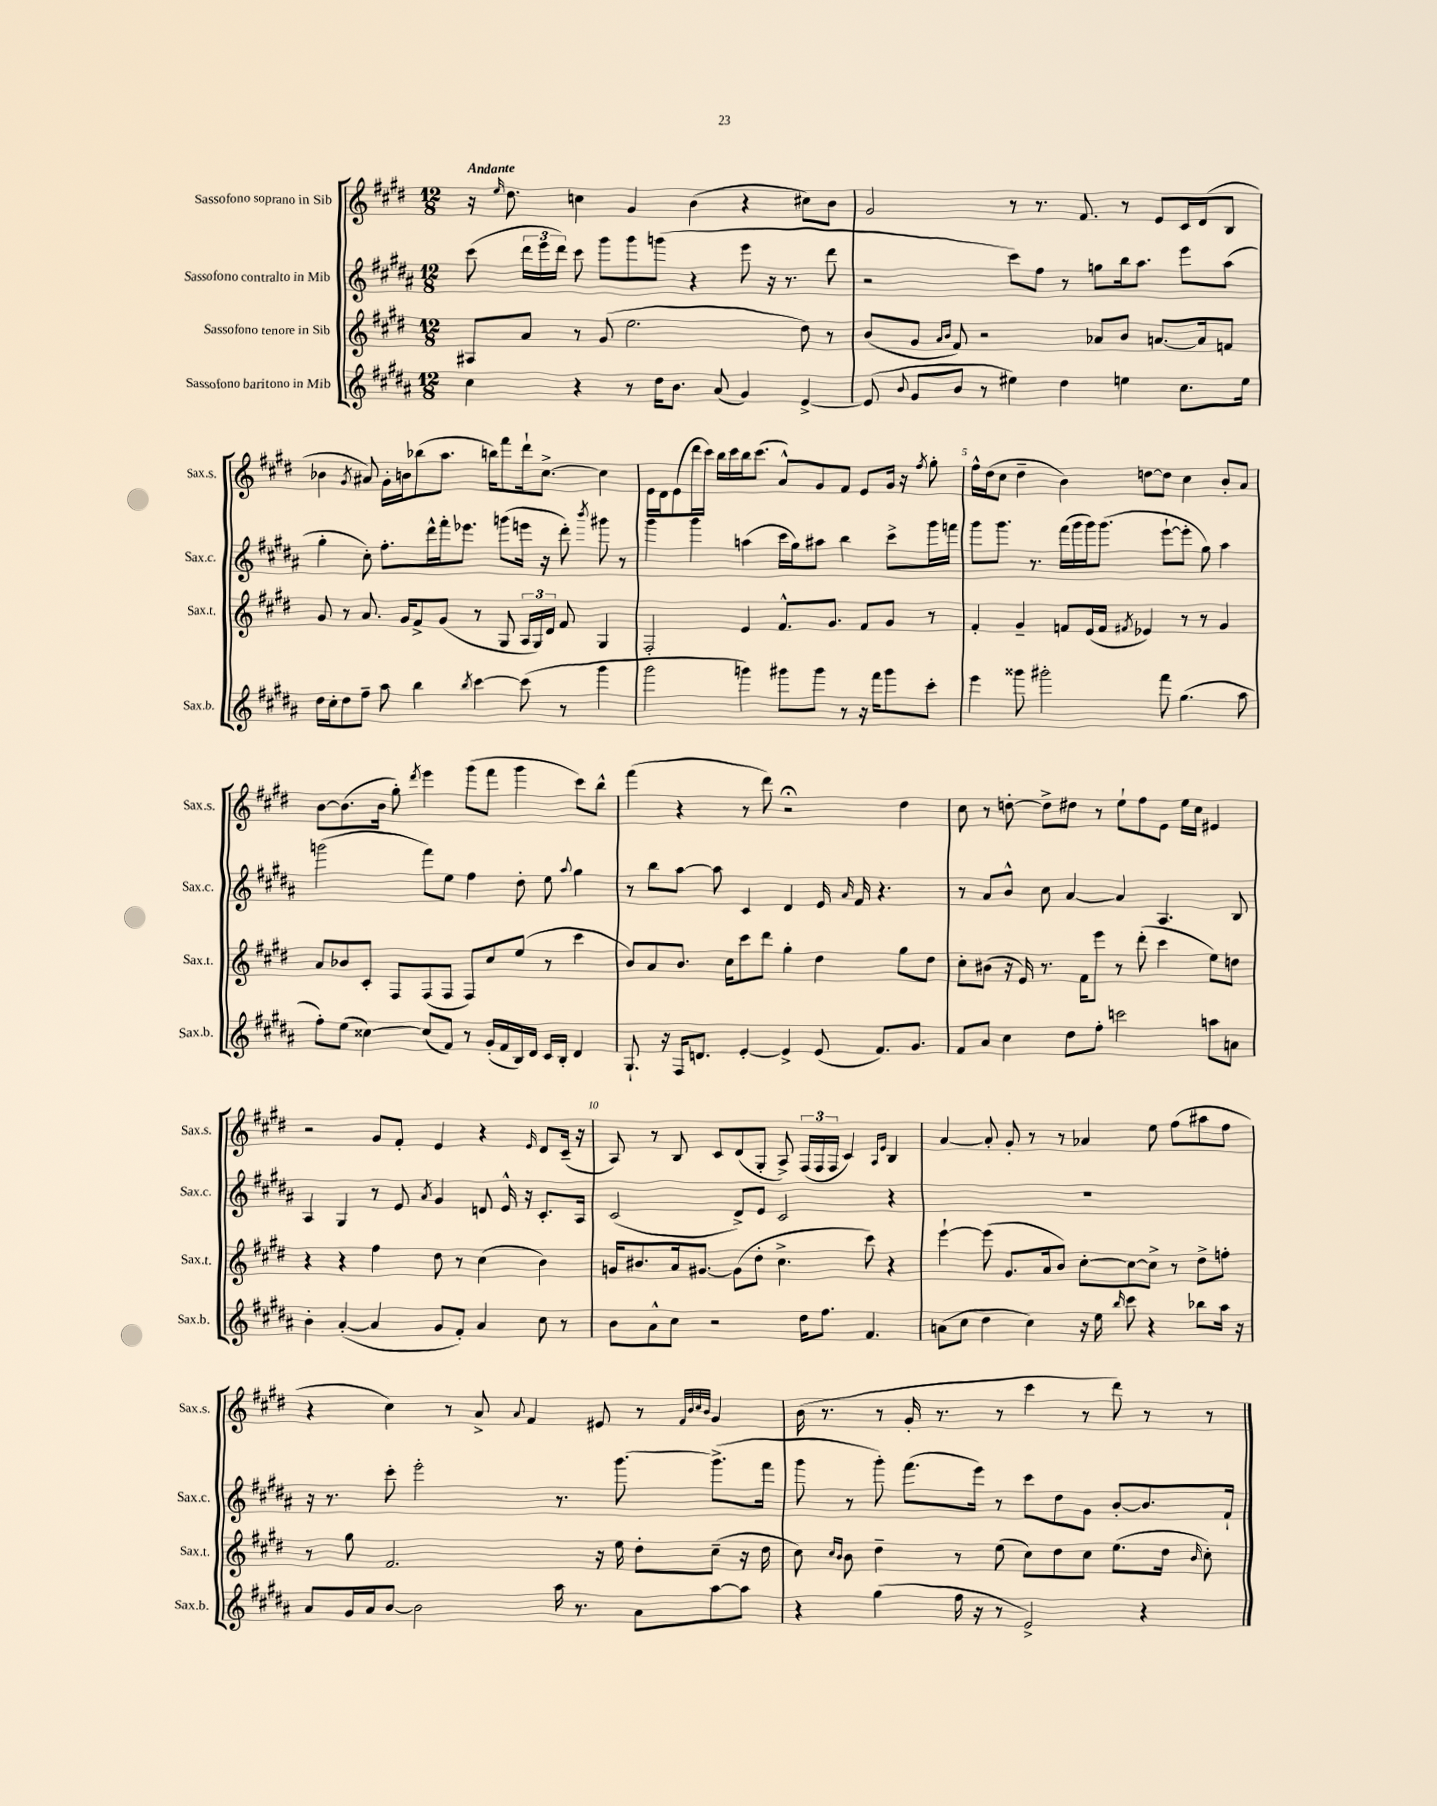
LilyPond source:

<<
\new StaffGroup <<
\new Staff = "s0" \with { instrumentName = "Sassofono soprano in Sib" shortInstrumentName = "Sax.s." } {
    \clef treble \key e \major \numericTimeSignature \time 12/8 \tempo "Andante"
    \autoBeamOff r16 \grace { e''16 } dis''8. c''4 gis'4 b'4( r4 cis''8[) b'8] |
    gis'2 r8 r8. fis'8. r8 e'8[ cis'16 dis'16( b8] |
    bes'4 \acciaccatura { gis'8 } ais'8) gis'16[-. b'16 bes''8( a''8.] b''16[) fis'''8 dis'''16-! cis''8.]~-> cis''4 |
    e'16[ dis'16 e'8( dis'''16 cis'''16]) b''16[ cis'''16 b''16 cis'''8.]( a'8[-^) gis'8 fis'8] e'8[ gis'16] r16 \acciaccatura { fis''8 } gis''8-. |
    fis''16[-^ dis''16( cis''8] dis''4-- b'4) d''8[~ d''8] cis''4 b'8[-. a'8] |
    b'8[~ b'8.( b'16] gis''8-.) \acciaccatura { dis'''8 } e'''4 gis'''8[( fis'''8] gis'''4 cis'''8[) b''8]-^ |
    fis'''4( r4 r8 dis'''8) r2\fermata dis''4 |
    cis''8 r8 d''8~-. d''8[-> dis''8] r8 e''8[-! fis''8 e'8] e''16[ cis''16] eis'4 |
    r2 gis'8[ fis'8]-. e'4 r4 \grace { e'16 } dis'8[ cis'16]--( r16 |
    a8) r8 b8 cis'8[ dis'8( gis8]-. a8->) \tuplet 3/2 { fis16[( fis16 fis16] } cis'4) \grace { a16[ e'16] } b4 |
    a'4~ a'8-. gis'8-. r8 r8 aes'4 e''8 fis''8[( ais''8 fis''8] |
    r4 cis''4) r8 a'8-> \appoggiatura { a'8 } fis'4 eis'8 r8 \grace { fis'32[ b'32 cis''32 b'32] } gis'4 |
    b'16( r8. r8 gis'16-. r8. r8 cis'''4 r8 dis'''8) r8 r8 \bar "|." |
}
\new Staff = "s1" \with { instrumentName = "Sassofono contralto in Mib" shortInstrumentName = "Sax.c." } {
    \clef treble \key b \major \numericTimeSignature \time 12/8
    \autoBeamOff cis'''8( \tuplet 3/2 { dis'''16[ e'''16 dis'''16]) } cis'''8 gis'''8[ gis'''8 g'''8]( r4 e'''8 r16 r8. dis'''8 |
    r2 cis'''8[) fis''8] r8 g''8[ b''16 ais''8.] e'''8[ ais''8]( |
    gis''4-. cis''8-.) fis''8.[-. dis'''16-^ fis'''16-. ees'''8.] g'''8[( e'''16] r16 dis'''8-.) \acciaccatura { b'''8 } gis'''8 r8 |
    gis'''4 gis'''4 a''4( cis'''16[ gis''16) ais''8] b''4 cis'''8[-> gis'''16 f'''16] |
    gis'''8[ gis'''8.] r8. fis'''16[( gis'''16 gis'''16) gis'''8.]( e'''8[~-! e'''8]-. gis''8) ais''4 |
    g'''2( fis'''8[) e''8] fis''4 dis''8-. e''8 \appoggiatura { ais''8 } gis''4 |
    r8 b''8[ ais''8]~ ais''8 cis'4 dis'4 e'16 \grace { ais'16 } fis'16 r4. |
    r8 ais'8[ b'8]-^ cis''8 ais'4~ ais'4 ais4. b8 |
    ais4 gis4 r8 e'8 \acciaccatura { ais'8 } gis'4 d'8 e'16-^ r16 cis'8.[-. ais16] |
    cis'2( dis'8[->) e'8] cis'2 r4 |
    R1. |
    r16 r8. cis'''8-. e'''2-. r8. gis'''8.~ gis'''8.[->( fis'''16] |
    gis'''8 r8 gis'''8-.) fis'''8.[( e'''16]) r8 cis'''8[ dis''8 gis'8] b'8[~-. b'8. fis'16]-! \bar "|." |
}
\new Staff = "s2" \with { instrumentName = "Sassofono tenore in Sib" shortInstrumentName = "Sax.t." } {
    \clef treble \key e \major \numericTimeSignature \time 12/8
    \autoBeamOff ais8[ a'8] r8 gis'8( e''2. dis''8) r8 |
    b'8[( gis'8] \grace { a'16[ b'16] } fis'8) r2 aes'8[ b'8] a'8.[~ a'16 f'8] |
    gis'8 r8 a'8. gis'16[ fis'8-> gis'8]( r8 gis8 \tuplet 3/2 { a16[ gis16) dis'16] } fis'8 gis4 |
    fis2-. e'4 fis'8.[-^ gis'8.] fis'8[ gis'8] r8 |
    fis'4-. gis'4-- f'8[ e'16( f'16] \acciaccatura { fis'8 } ees'4) r8 r8 gis'4 |
    a'8[ bes'8 cis'8]-. fis8[ fis8( fis8] fis8[) cis''8 e''8]( r8 cis'''4 |
    b'8[) a'8 b'8.] cis''16[ cis'''8 dis'''8] gis''4-. dis''4 gis''8[ dis''8] |
    cis''8[-. bis'8]( r16 e'16) r8. fis'16[ e'''8] r8 dis'''8-.( cis'''4 e''8[) d''8] |
    r4 r4 fis''4 dis''8 r8 cis''4( b'4) |
    g'16[ bis'8. a'16 gis'8.]~ gis'8[( dis''8]-. cis''4.-> cis'''8) r4 |
    e'''4~-! e'''8( gis'8.[ a'16 b'8]) cis''8[~-. cis''8~ cis''8]-> r8 dis''8[-> f''8]-. |
    r8 gis''8 fis'2. r16 e''16 dis''8[-. cis''8]--( r16 dis''16 |
    cis''8) \grace { cis''16[ b'16] } b'8 dis''4-- r8 e''8( cis''8[) dis''8 cis''8] e''8.[( dis''16] \grace { b'16 } cis''8-.) \bar "|." |
}
\new Staff = "s3" \with { instrumentName = "Sassofono baritono in Mib" shortInstrumentName = "Sax.b." } {
    \clef treble \key b \major \numericTimeSignature \time 12/8
    \autoBeamOff cis''4 r4 r8 dis''16[ b'8.] ais'8( gis'4) e'4~-> |
    e'8( \appoggiatura { b'8 } gis'8[ b'8] r8 eis''4) dis''4 e''4 cis''8.[ e''16] |
    dis''16[ cis''16-. dis''8 fis''8]-- ais''8 b''4 \acciaccatura { b''8 } cis'''4~ cis'''8( r8 gis'''4 |
    gis'''2 g'''4) gis'''8[ gis'''8] r8 r16 fis'''16[ gis'''8 cis'''8]-. |
    e'''4 gisis'''8 gis'''2-. fis'''8 gis''4.( ais''8 |
    fis''8[-.) e''8]( cisis''4~) cisis''8[( fis'8]) r8 gis'16[-.( fis'16 b16) dis'16] cis'16[ b16]-. dis'4 |
    gis8.-! r16 fis16[ d'8.] e'4~-. e'4-> e'8( fis'8.[) gis'8.] |
    fis'8[ ais'8] cis''4 dis''8[ fis''8]-. c'''2 a''8[ a'8] |
    b'4-. ais'4~-.( ais'4 gis'8[ fis'8]-.) ais'4 cis''8 r8 |
    b'8[ ais'8-^ cis''8] r2 dis''16[ fis''8.] fis'4. |
    a'8[( cis''8] dis''4 cis''4) r16 e''16 \grace { b''16 } cis'''8 r4 bes''8[ ais''16] r16 |
    ais'8[ gis'16 ais'16 b'8]~ b'2 ais''16 r8. ais'8[ ais''8~ ais''8] |
    r4 gis''4( fis''16 r16 r8 e'2->) r4 \bar "|." |
}
>>
>>
\layout { \context { \Score \override BarNumber.break-visibility = ##(#f #t #t) barNumberVisibility = #(every-nth-bar-number-visible 5) } }
